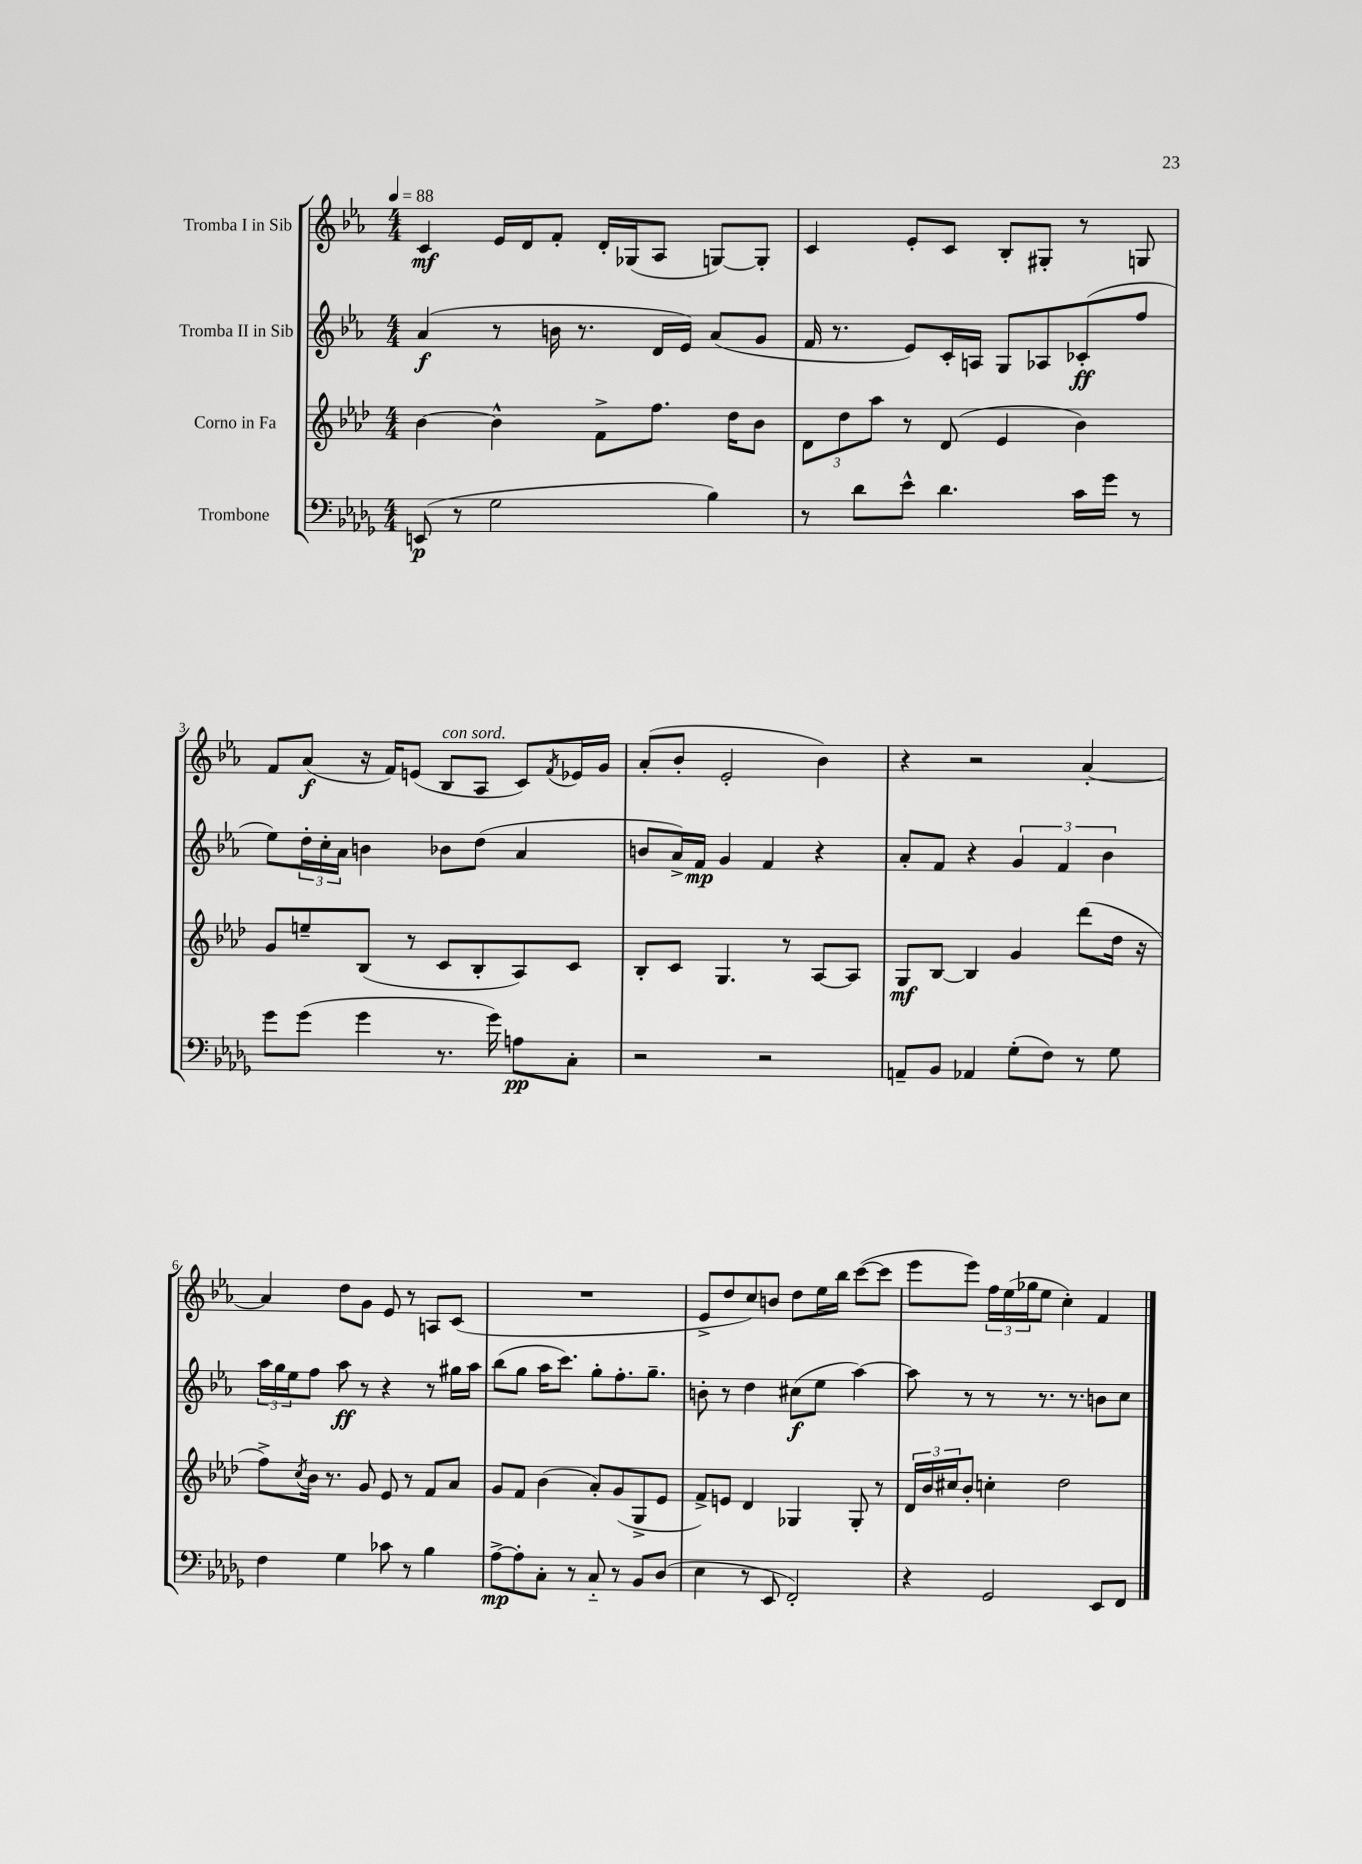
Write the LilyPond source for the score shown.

<<
\new StaffGroup <<
\new Staff = "s0" \with { instrumentName = "Tromba I in Sib" } {
    \clef treble \key ees \major \numericTimeSignature \time 4/4 \tempo 4 = 88
    c'4\mf ees'16 d'16 f'8-. d'16-. ges16( aes8 g8~) g8-. |
    c'4 ees'8-. c'8 bes8-. gis8-. r8 g8 |
    f'8 aes'8\f( r16 f'16) e'8( bes8^\markup { \italic "con sord." } aes8 c'8) \acciaccatura { f'8 } ees'16 g'16 |
    aes'8-.( bes'8-. ees'2-. bes'4) |
    r4 r2 aes'4~-. |
    aes'4 d''8 g'8 ees'8 r8 a8 c'8( |
    R1 |
    ees'8-> d''8 c''8) b'8 d''8 ees''16 bes''16 c'''8~( c'''8 |
    ees'''8 ees'''8) \tuplet 3/2 { f''16 ees''16( ges''16 } ees''8 c''4-.) f'4 \bar "|." |
}
\new Staff = "s1" \with { instrumentName = "Tromba II in Sib" } {
    \clef treble \key ees \major \numericTimeSignature \time 4/4
    aes'4\f( r8 b'16 r8. d'16 ees'16) aes'8( g'8 |
    f'16 r8. ees'8) c'16-. a16 g8 aes8 ces'8-.\ff( f''8 |
    ees''8) \tuplet 3/2 { d''16-. c''16-. aes'16 } b'4 bes'8 d''8( aes'4 |
    b'8 aes'16->) f'16\mp g'4 f'4 r4 |
    aes'8-. f'8 r4 \tuplet 3/2 { g'4 f'4 bes'4 } |
    \tuplet 3/2 { aes''16 g''16 ees''16 } f''8 aes''8\ff r8 r4 r8 gis''16 aes''16 |
    bes''8( g''8 aes''16 c'''8.) g''8-. f''8.-. g''8.-- |
    b'8-. r8 d''4 cis''8\f( ees''8 aes''4~) |
    aes''8 r8 r8 r8. r8. b'8 c''8 \bar "|." |
}
\new Staff = "s2" \with { instrumentName = "Corno in Fa" } {
    \clef treble \key aes \major \numericTimeSignature \time 4/4
    bes'4~ bes'4-^ f'8-> f''8. des''16 bes'8 |
    \tuplet 3/2 { des'8 des''8 aes''8 } r8 des'8( ees'4 bes'4) |
    g'8 e''8-- bes8( r8 c'8 bes8-. aes8) c'8 |
    bes8-. c'8 g4. r8 aes8~ aes8 |
    g8\mf bes8~ bes4 g'4 des'''8( des''16 r16 |
    f''8->) \acciaccatura { c''8 } bes'16 r8. g'8 ees'8 r8 f'8 aes'8 |
    g'8 f'8 bes'4( aes'8-.) g'8( g8-> ees'8 |
    f'8->) e'8 des'4 ges4 ges8-. r8 |
    \tuplet 3/2 { des'16 bes'16 cis''16 } bes'8-. c''4-. des''2 \bar "|." |
}
\new Staff = "s3" \with { instrumentName = "Trombone" } {
    \clef bass \key des \major \numericTimeSignature \time 4/4
    e,8\p( r8 ges2 bes4) |
    r8 des'8 ees'8-^ des'4. c'16 ges'16 r8 |
    ges'8 ges'8( ges'4 r8. ges'16) a8\pp c8-. |
    r2 r2 |
    a,8-- bes,8 aes,4 ges8-.( f8) r8 ges8 |
    f4 ges4 ces'8 r8 bes4 |
    aes8~->\mp aes8-. c8-. r8 c8-_ r8 bes,8 des8( |
    ees4 r8 ees,8 f,2-.) |
    r4 ges,2 ees,8 f,8 \bar "|." |
}
>>
>>
